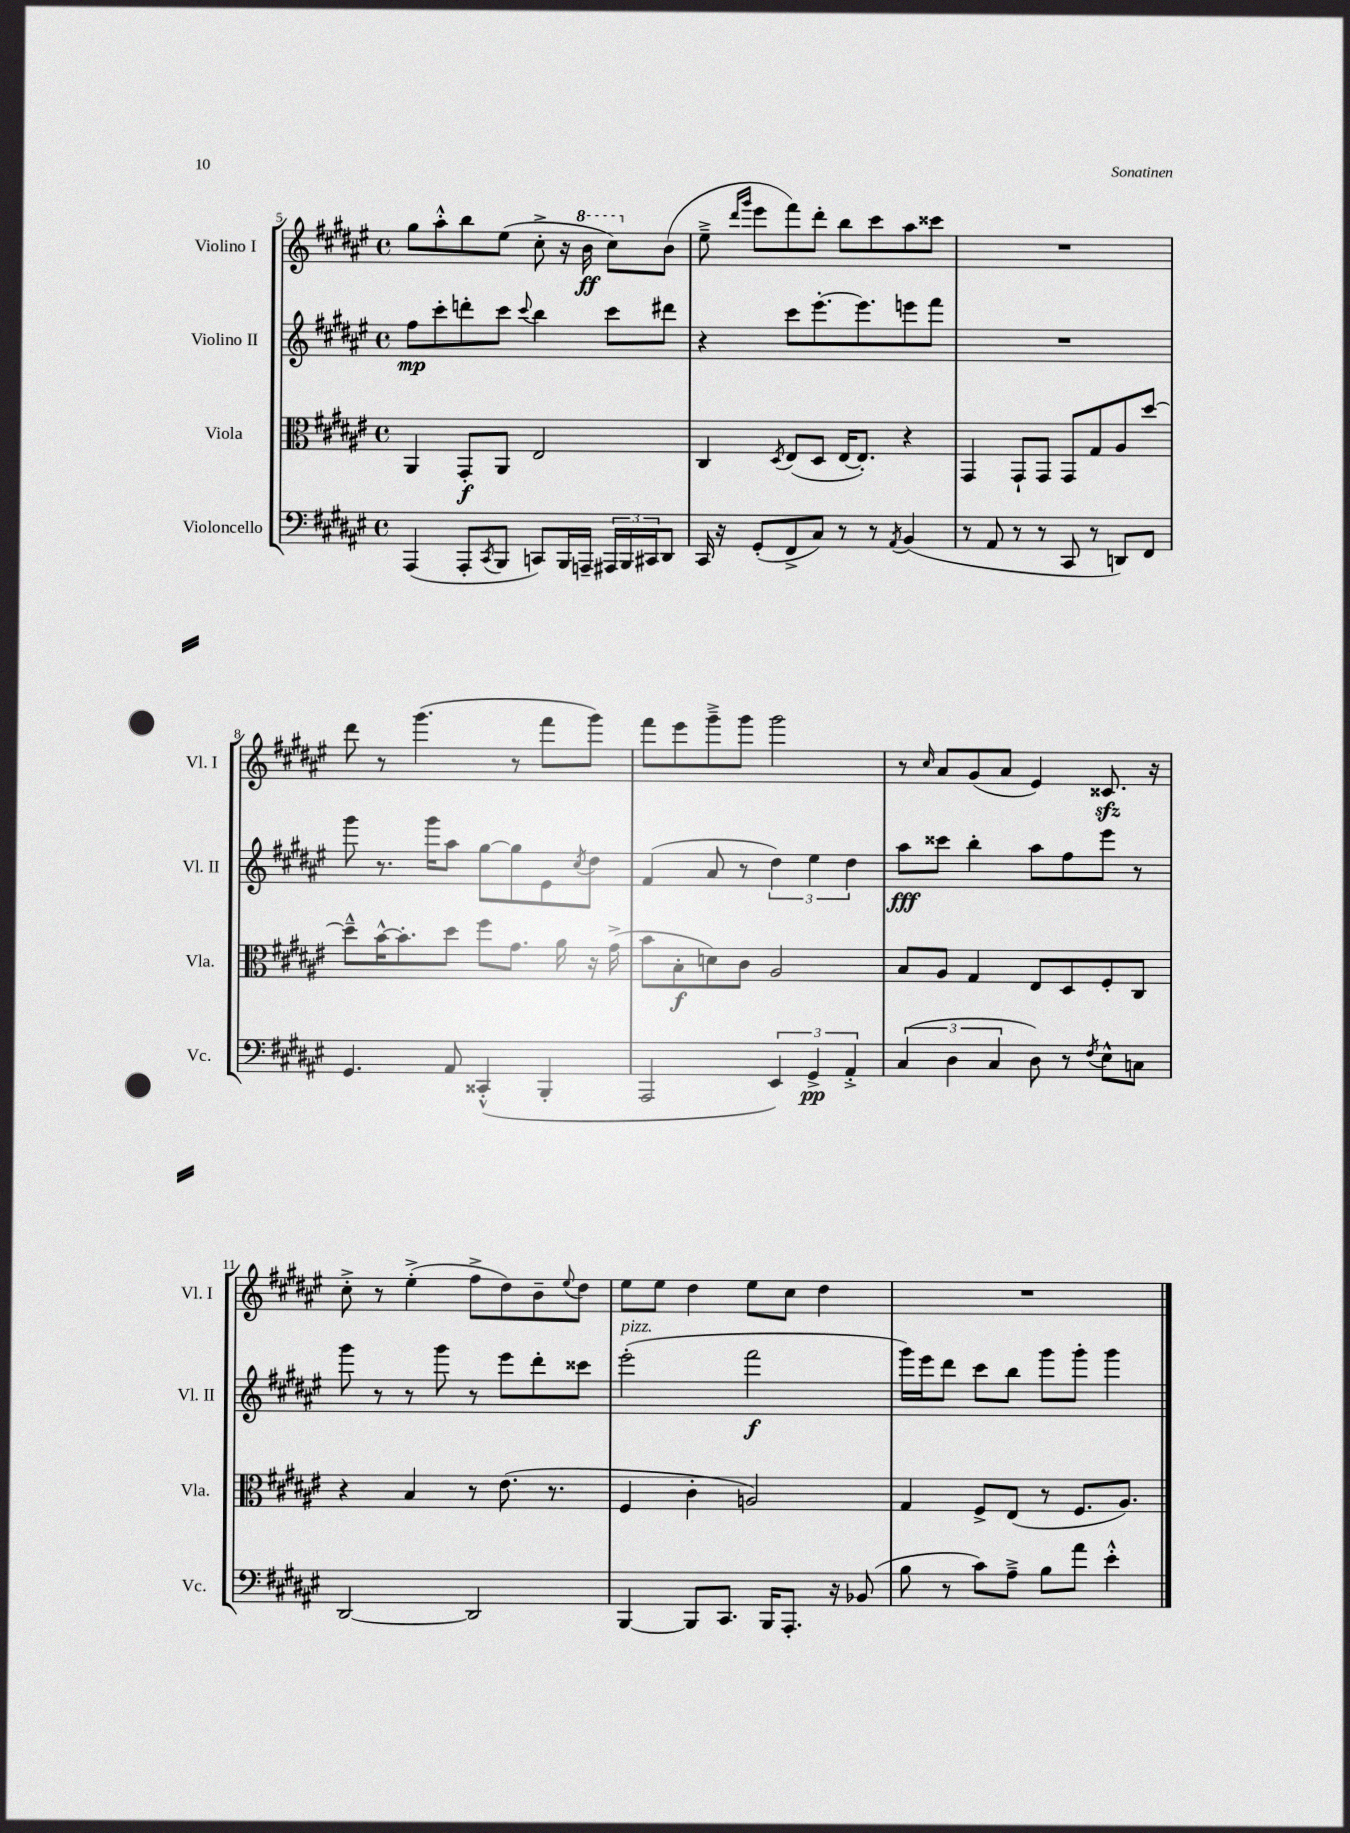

**kern	**kern	**kern	**kern
*staff4	*staff3	*staff2	*staff1
*clefF4	*clefC3	*clefG2	*clefG2
*k[f#c#g#d#a#e#]	*k[f#c#g#d#a#e#]	*k[f#c#g#d#a#e#]	*k[f#c#g#d#a#e#]
*M4/4	*M4/4	*M4/4	*M4/4
*met(c)	*met(c)	*met(c)	*met(c)
(4AAA#	4AA#	8ff#	8gg#
.	.	8ccc#'	8aa#'^^
8AAA#'	8GG#'	8ddd'	8bb
8qCC#	.	.	.
8BBB	8AA#	8ccc#	(8ee#
.	.	8qqccc#	.
8CC)	2E#	4bb	8cc#'^
16BBB	.	.	16r
16AAA~	.	.	16bb
24AAA#	.	8ccc#	8ccc#)
24BBB	.	.	.
24CC#	.	.	.
8DD#	.	8ddd#	(8b
=	=	=	=
16CC#	4C#	4r	8ee#~^
16r	.	.	.
.	.	.	16qqddd#
.	.	.	16qqggg#
(8GG#'	.	.	8eee#
.	8qD#	.	.
8FF#^	(8E#	8ccc#	8fff#)
8C#)	8D#	[8.eee#'	8ddd#'
8r	[16E#	.	8bb
.	8.E#'])	8.eee#]	.
8r	.	.	8ccc#
8qAA#	.	.	.
(4BB	4r	8eee	8aa#
.	.	8fff#	8ccc##
=	=	=	=
8r	4GG#	1r	1r
8AA#	.	.	.
8r	8GG#`	.	.
8r	8GG#	.	.
8CC#	8GG#	.	.
8r	8G#	.	.
8DD)	8A#	.	.
8FF#	[8dd#	.	.
=	=	=	=
4.GG#	8dd#~^^]	8ggg#	8ddd#
.	[16b^^	8.r	8r
.	8.b']	.	.
.	.	.	(4.ggg#
.	.	16ggg#	.
8AA#	8dd#	8aa#	.
(4CC##'^^	8ff#	[8gg#	.
.	8.g#	8gg#]	8r
4BBB'	.	8e#	8fff#
.	16a#	.	.
.	.	8qcc#	.
.	16r	8dd#	8ggg#)
.	(16g#^	.	.
=	=	=	=
2AAA#	8b	(4f#	8fff#
.	8B'	.	8eee#
.	8d)	8a#	8ggg#~^
.	8c#	8r	8ggg#
6EE#)	2A#	6dd#)	2ggg#
6GG#^	.	6ee#	.
6AA#'^	.	6dd#	.
=	=	=	=
(6C#	8B	8aa#	8r
.	.	.	16qqcc#
.	8A#	8ccc##	8a#
6D#	.	.	.
.	4G#	4bb'	(8g#
6C#	.	.	.
.	.	.	8a#
8D#)	8E#	8aa#	4e#)
8r	8D#	8ff#	.
8qF#	.	.	.
8E#^^	8F#'	8eee#	8.c##
8C	8C#	8r	.
.	.	.	16r
=	=	=	=
[2DD#	4r	8ggg#	8cc#'^
.	.	8r	8r
.	4B	8r	(4ee#'^
.	.	8ggg#	.
2DD#]	8r	8r	8ff#^
.	(8.e#	8eee#	8dd#)
.	.	8ddd#'	8b~
.	8.r	.	.
.	.	.	8qqee#
.	.	8ccc##	8dd#
=	=	=	=
[4BBB	4F#	(2eee#'	8ee#
.	.	.	8ee#
8BBB]	4c#'	.	4dd#
8.CC#	.	.	.
.	2A)	2fff#	8ee#
16BBB	.	.	.
8.AAA#'	.	.	8cc#
.	.	.	4dd#
16r	.	.	.
(8BB-	.	.	.
=	=	=	=
8B	4G#	16ggg#)	1r
.	.	16eee#	.
8r	.	8ddd#	.
8c#)	8F#^	8ccc#	.
8A#~^	(8E#	8bb	.
8B	8r	8ggg#	.
8a#	8.F#	8ggg#'	.
4e#'^^	.	4ggg#	.
.	8.A#)	.	.
==	==	==	==
*-	*-	*-	*-
